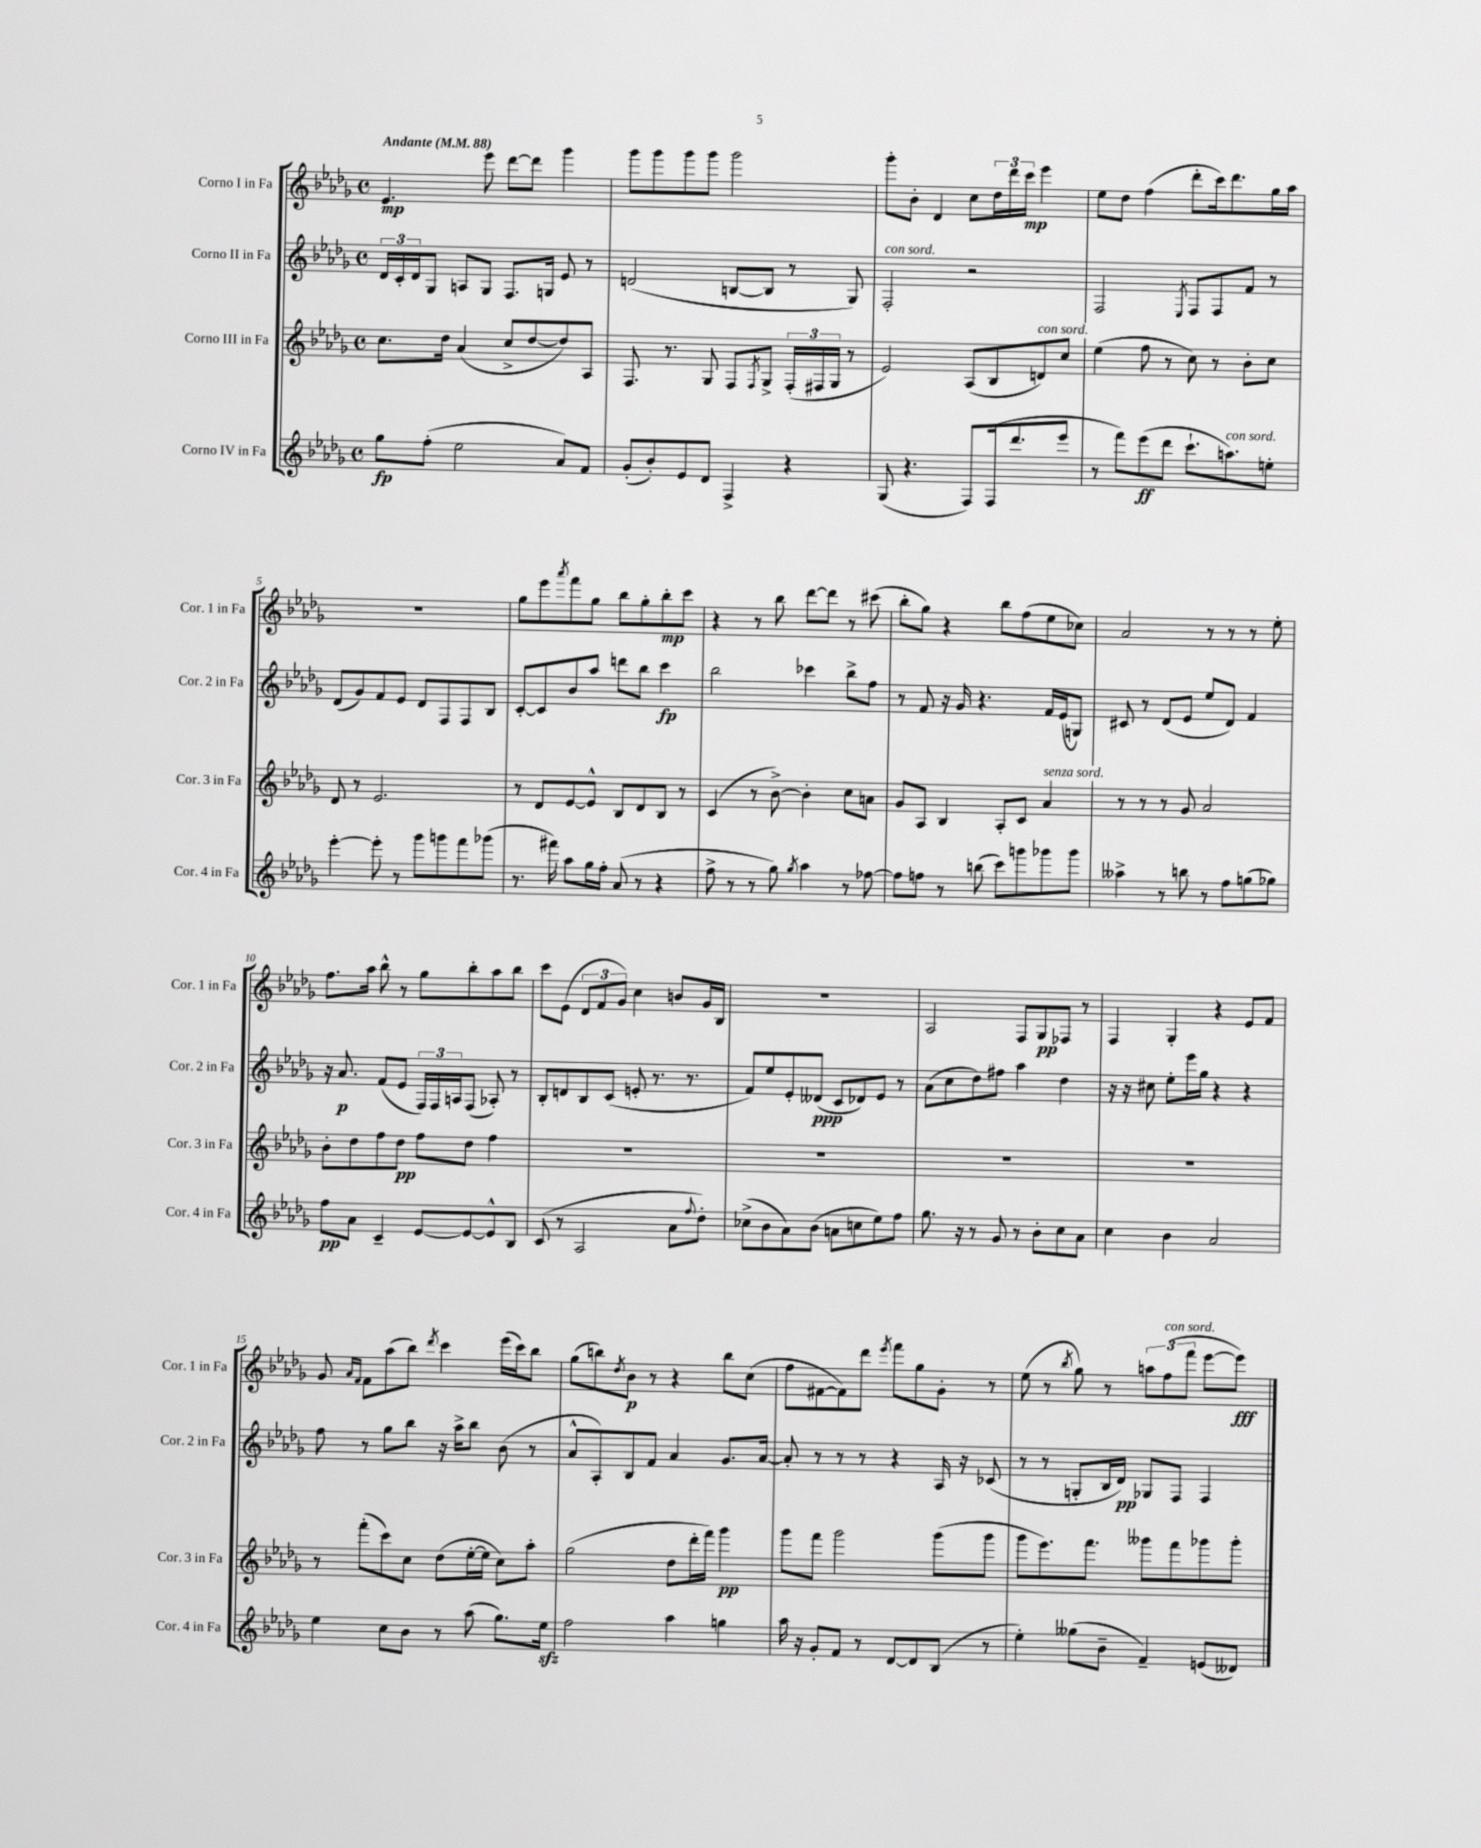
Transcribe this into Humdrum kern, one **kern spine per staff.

**kern	**kern	**kern	**kern
*staff4	*staff3	*staff2	*staff1
*clefG2	*clefG2	*clefG2	*clefG2
*k[b-e-a-d-g-]	*k[b-e-a-d-g-]	*k[b-e-a-d-g-]	*k[b-e-a-d-g-]
*M4/4	*M4/4	*M4/4	*M4/4
*met(c)	*met(c)	*met(c)	*met(c)
*MM88	*MM88	*MM88	*MM88
8gg-	8.cc	24d-	4.e-
.	.	24c'	.
.	.	24d-	.
(8ff'	.	8G-	.
.	16dd-	.	.
2ee-	(4a-	8A	.
.	.	8G-	8eee-
.	8cc^	8.F	[8ddd-
.	[8dd-	.	8ddd-]
.	.	16G	.
8a-)	8dd-])	8e-	4ggg-
8f	8A-	8r	.
=	=	=	=
(8g-'	8.F	(2d	8ggg-
8b-')	.	.	8ggg-
.	8.r	.	.
8e-	.	.	8ggg-
8d-	8G-	.	8ggg-
4F^	8F	[8B	2ggg-
.	8qF	.	.
.	8G-^	8B]	.
4r	(24F'	8r	.
.	24F#	.	.
.	24G-	.	.
.	8r	8G-)	.
=	=	=	=
(8G-	2e-)	2F'	8ggg-'
4.r	.	.	8b-'
.	.	.	4d-
8F)	(8A-	2r	8cc
(16F	8B-	.	24dd-
.	.	.	24ddd-
8.ddd-	.	.	.
.	.	.	24ccc
.	8d)	.	4eee-
8eee-	8cc	.	.
=	=	=	=
8r	(4ee-	2F	8ee-
8fff)	.	.	8dd-
(8eee-	8ff	.	(4ff
8ddd-	8r	.	.
.	.	8qE-	.
8.ccc`	8cc)	8F	8ddd-'
.	8r	8F	16ccc)
8.aa)	.	.	8.ddd-
.	8b-'	8f	.
8ee'	8cc	8r	16gg-
.	.	.	16aa-
=	=	=	=
[4eee-'	8d-	(8d-	1r
.	8r	8g-)	.
8eee-']	2.e-	8f	.
8r	.	8e-	.
8ggg-	.	8d-	.
8ggg	.	8F	.
8fff	.	8F	.
(8ggg-	.	8B-	.
=	=	=	=
8.r	8r	[8c'	8gg-
.	8d-	8c]	8eee-
16fff#)	.	.	.
.	.	.	8qaaa-
8aa-	[8e-	8b-	8fff
16gg-	8e-^^]	8aa-	8gg-
16ff'	.	.	.
(8a-	8B-	8ddd	8bb-
8r	8d-	8bb-	8gg-'
4r	8B-	4ccc	8bb-'
.	8r	.	8ccc
=	=	=	=
8ff^	(4c	2bb-	4r
8r	.	.	.
8r	8r	.	8r
8gg-)	[8b-^)	.	8bb-
8qgg-	.	.	.
4aa-	4b-']	4ccc-	[8ddd-
.	.	.	8ddd-]
8r	8cc	8bb-^	8r
[8ff-	8a	8ff	(8ccc#
=	=	=	=
8ff-]	8g-	8r	8bb-'
8ff	8A-	8f	8gg-)
8r	4B-	16r	4r
.	.	16g-	.
(8bb	.	4.r	.
8ccc)	8A-'	.	8bb-
8ggg	8c	.	(8ff
8ggg-	4a-	16f	8ee-
.	.	(16e-	.
8ggg-	.	8G)	8cc-)
=	=	=	=
4aa--^	8r	8c#	2a-
.	8r	8r	.
8r	8r	(8d-	.
8bb	8g-	8e-	.
8r	2a-	8ee-	8r
8ff	.	8d-)	8r
(8gg	.	4f	8r
8gg-)	.	.	8ee-'
=	=	=	=
8ff	8b-'	16r	8.ff
.	.	8.a-	.
8a-	8dd-	.	.
.	.	.	16aa-
4c~	8ff	(8f	8bb-^^
.	8dd-	8e-	8r
[8e-	8ff	24F)	8gg-
.	.	24F	.
.	.	24A	.
8e-_	8dd-	(8F	8bb-'
8e-^^]	4ff	8A-')	8aa-
8B-	.	8r	8bb-
=	=	=	=
(8c	1r	8B-'	8ccc
8r	.	8d	(8e-
2A-	.	8B-	12d-
.	.	.	12f
.	.	(8c	.
.	.	.	12g-)
.	.	8e'	4cc
.	.	8.r	.
8a-	.	.	8b
.	.	8.r	.
8qqff	.	.	.
8dd-')	.	.	16g-
.	.	.	16B-
=	=	=	=
(8cc-^	1r	8f)	1r
8b-	.	8ee-	.
8a-)	.	8e-'	.
(8b-	.	(8d--	.
8a	.	8c	.
8cc	.	8d-)	.
8ee-)	.	8e-	.
8ff	.	8r	.
=	=	=	=
8.gg-	1r	(8a-	2A-
.	.	8cc	.
16r	.	.	.
8r	.	8dd-)	.
8g-	.	8ff#	.
8r	.	4aa-	8F
8b-'	.	.	8G-
8cc	.	4dd-	8F-
8a-	.	.	8r
=	=	=	=
4cc	1r	16r	4F
.	.	16r	.
.	.	8cc#	.
4b-	.	8ee-'	4G-'
.	.	16eee-	.
.	.	16gg-	.
2a-	.	4r	4r
.	.	4r	8e-
.	.	.	8f
=	=	=	=
4ee-	8r	8ff	8g-
.	.	.	16qqa-
.	.	.	16qqf
.	(8fff'	8r	8f
8cc	8ccc)	8gg-	(8aa-
8b-	8cc	8bb-	8bb-)
.	.	.	8qddd-
8r	(8dd-	16r	4ccc
.	.	16aa-^	.
(8aa-	[16ee-'	8bb-	.
.	16ee-]	.	.
8.gg-)	8cc)	(8b-	(16eee-
.	.	.	16ccc)
.	8aa-'	8r	8bb-
16ee-	.	.	.
=	=	=	=
2ff	(2gg-	8a-^^	(8gg-
.	.	8A-')	8bb)
.	.	.	8qdd-
.	.	8B-	8b-
.	.	8f	8r
4aa-	8dd-	4a-	4r
.	16ddd-'	.	.
.	16fff)	.	.
4gg	4ggg-	8.g-	8bb
.	.	.	(8cc
.	.	[16a-	.
=	=	=	=
16aa-	8ggg-	8a-']	8ff
16r	.	.	.
8g-'	8fff	8r	[8f#
8f	2ggg-	8r	8f#])
8r	.	8r	8ddd-
.	.	.	8qeee-
[8d-	.	4r	8fff
8d-]	.	.	8gg-
(8B-	(8ggg-	16A-	8g-'
.	.	16r	.
8r	8ggg-	(8c-	8r
=	=	=	=
4ee-')	8ggg-	8r	(8ee-
.	8.eee-)	8r	8r
.	.	.	8qbb-
(8gg--	.	8G'	8gg-)
.	8.fff	.	.
8b-~	.	16B-	8r
.	.	16d-)	.
4f~)	8ggg--	8G-	12aa
.	.	.	(12ff
.	8fff	8F	.
.	.	.	12fff
(8e	8ggg-	4F	[8eee-
8d--)	8ggg-'	.	8eee-])
==	==	==	==
*-	*-	*-	*-
